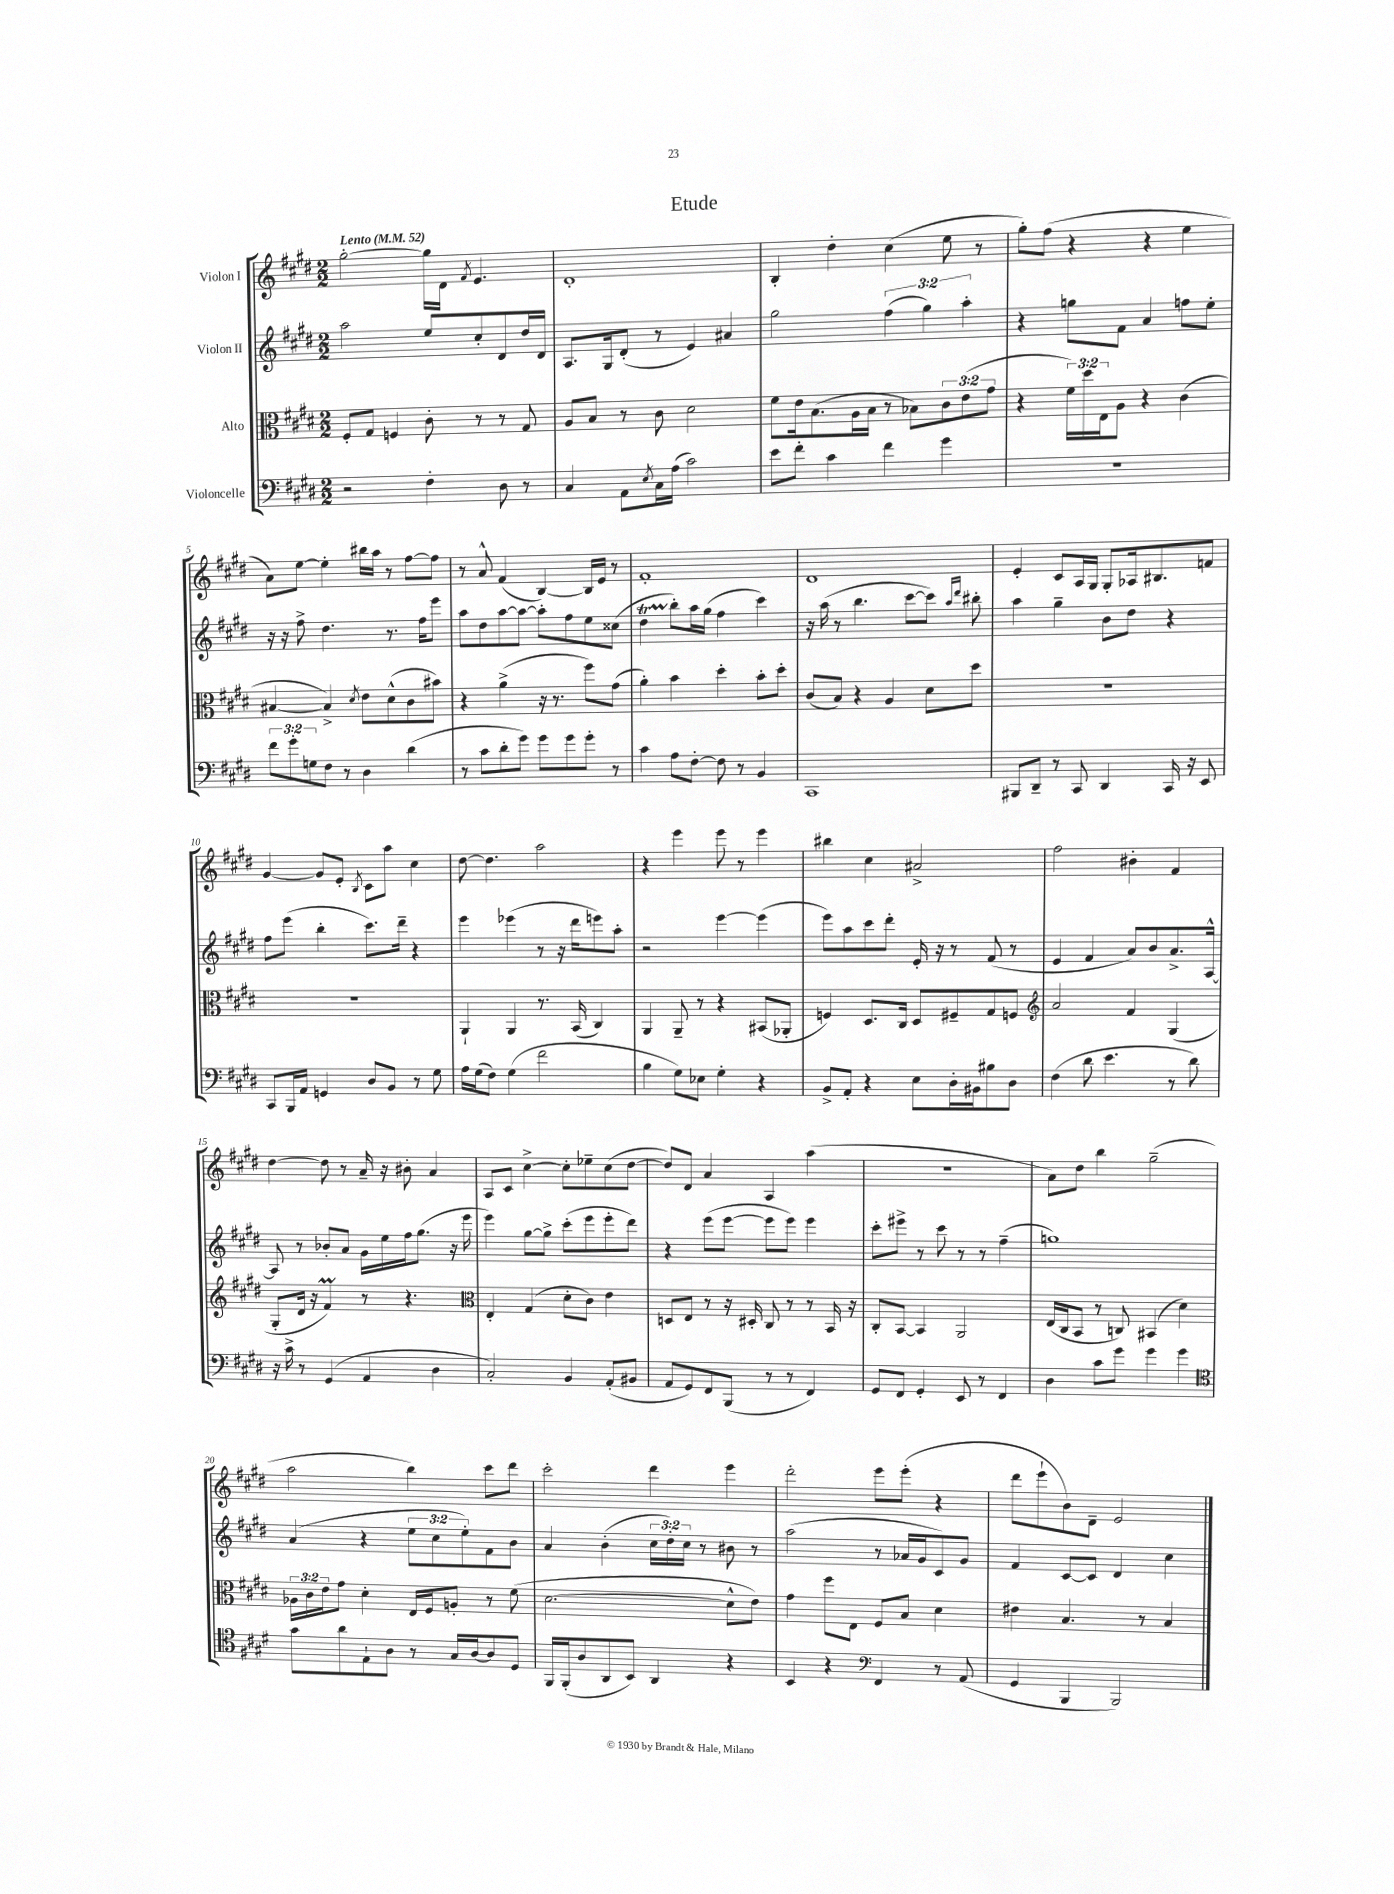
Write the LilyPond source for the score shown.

\header { title = "Etude" }
<<
\new StaffGroup <<
\new Staff = "s0" \with { instrumentName = "Violon I" } {
    \clef treble \key e \major \numericTimeSignature \time 2/2 \tempo "Lento" 4 = 52
    gis''2~-. gis''16 dis'16 \acciaccatura { fis'8 } e'4. |
    dis'1-. |
    b4-. dis''4-. cis''4( e''8 r8 |
    gis''8-.) fis''8( r4 r4 e''4 |
    a'8) e''8~ e''4-. bis''16 a''16 r8 fis''8~ fis''8 |
    r8 a'8-^ fis'4( b4~) b16 e'16 r8 |
    fis'1-. |
    dis'1 |
    e'4-. cis'8 a16 gis16 gis8-. aes16 bis8. f'8 |
    gis'4~ gis'8 e'8-. \acciaccatura { b8 } cis'8 a''8 cis''4 |
    dis''8~ dis''4. a''2 |
    r4 e'''4 e'''8 r8 e'''4 |
    bis''4 cis''4 ais'2-> |
    fis''2 bis'4-. fis'4 |
    dis''4~ dis''8 r8 a'16-- r16 bis'8-. a'4 |
    a8 cis'8 cis''4~-> cis''8-. ees''8-- cis''8( dis''8~ |
    dis''8) dis'8 a'4 a4 a''4( |
    r1 |
    a'8) dis''8 b''4 gis''2--( |
    a''2 b''4) cis'''8 dis'''8 |
    cis'''2-. dis'''4 e'''4 |
    dis'''2-. e'''8 e'''8-.( r4 |
    dis'''8 e'''8-! b'8) dis'8-- e'2 \bar "|." |
}
\new Staff = "s1" \with { instrumentName = "Violon II" } {
    \clef treble \key e \major \numericTimeSignature \time 2/2 \override Staff.TupletNumber.text = #tuplet-number::calc-fraction-text
    a''2 e''8 cis''8-. dis'8 dis''16 dis'16 |
    a8. gis16 dis'8-.( r8 e'4) ais'4 |
    gis''2 \tuplet 3/2 { fis''4( gis''4) a''4-. } |
    r4 g''8 fis'8 a'4 f''8 e''8-. |
    r16 r16 fis''8-> dis''4. r8. fis''16 e'''8 |
    a''8 dis''8 a''8~ a''8~ a''8-. fis''8 e''8 cisis''8( |
    dis''4\startTrillSpan b''8-.\stopTrillSpan) a''16 gis''16( fis''4 cis'''4) |
    r16 a''16( r8 b''4. cis'''8~ cis'''8) \grace { a''16 dis'''16 } bis''8-. |
    a''4 gis''4-- b'8 dis''8 r4 |
    fis''8 e'''8( b''4-. cis'''8.) dis'''16-- r4 |
    e'''4 ees'''4( r8 r16 dis'''16 e'''8) a''8-. |
    r2 e'''4~ e'''4( |
    e'''8) a''8 cis'''8 dis'''8-. e'16-. r16 r8 fis'8( r8 |
    e'4 fis'4 a'8) b'8 a'8.-> a16~-^ |
    a8 r8 bes'8-. a'8 gis'16 e''16 fis''16 gis''8.( r16 e'''16 |
    e'''4) gis''8~ gis''8-> cis'''8-.( e'''8 e'''8-. dis'''8) |
    r4 e'''8( e'''8~ e'''8 e'''8) e'''4 |
    cis'''8-. eis'''8-> r8 cis'''8 r8 r8 fis''4--( |
    g''1) |
    a'4( r4 \tuplet 3/2 { e''8 cis''8 e''8-.) } fis'8 b'8 |
    a'4 b'4-.( \tuplet 3/2 { cis''16 dis''16-.) cis''16 } r8 bis'8 r8 |
    a''2( r8 aes'16 gis'16 cis'8) gis'8 |
    fis'4 cis'8~ cis'8 dis'4 cis''4 \bar "|." |
}
\new Staff = "s2" \with { instrumentName = "Alto" } {
    \clef alto \key e \major \numericTimeSignature \time 2/2 \override Staff.TupletNumber.text = #tuplet-number::calc-fraction-text
    fis8-. gis8 f4 cis'8-. r8 r8 gis8 |
    a8 b8 r8 cis'8 dis'2 |
    fis'8 e'16 b8.( a16 b16 r8 bes8) \tuplet 3/2 { cis'8 e'8( gis'8 } |
    r4 \tuplet 3/2 { fis'16) dis''16 e16 } a8 r4 cis'4( |
    bis4~ bis4->) \acciaccatura { dis'8 } e'8 dis'8-^( cis'8 bis'8) |
    r4 a'4->( r16 r8. fis''8) gis'8( |
    a'4-.) b'4 dis''4-. b'8-. dis''8-. |
    cis'8( b8) r4 a4 dis'8 dis''8 |
    R1 |
    R1 |
    a,4-! a,4 r8. b,16( cis4) |
    a,4 a,8-- r8 r4 bis,8( aes,8-. |
    f4) dis8. cis16 dis8 fis8-- gis8 f8 |
    \clef treble a'2 fis'4 gis4( |
    gis8-. dis'16 r16 fis'4\prall) r8 r4. |
    \clef alto e4-. gis4( dis'8-. cis'8) e'4 |
    d8 e8 r8 r16 dis16-. cis8 r8 r8 b,16 r16 |
    cis8-. b,8~ b,4 a,2 |
    e16( cis16 b,8 r8 c8) bis,4( dis'4) |
    \tuplet 3/2 { aes16 cis'16 e'16 } gis'8 dis'4-. e16 fis16 a8-. r8 fis'8( |
    dis'2.~ dis'8-^ e'8) |
    gis'4 fis''8 e8 fis8 b8 dis'4 |
    eis'4 b4. r8 b4 \bar "|." |
}
\new Staff = "s3" \with { instrumentName = "Violoncelle" } {
    \clef bass \key e \major \numericTimeSignature \time 2/2 \override Staff.TupletNumber.text = #tuplet-number::calc-fraction-text
    r2 fis4-. dis8 r8 |
    cis4 a,8 \acciaccatura { e8 } cis16 a16( cis'2) |
    e'8 fis'8-. cis'4 fis'4 gis'4 |
    r1 |
    \tuplet 3/2 { fis'8 gis'8-. g8 } fis8 r8 dis4 dis'4( |
    r8 cis'8 dis'8-. gis'8) gis'8 gis'8 gis'8-. r8 |
    cis'4 a8 fis8~-. fis8 r8 b,4 |
    cis,1 |
    bis,,8 dis,8-- r8 cis,8 dis,4 cis,16 r16 e,8 |
    cis,8 b,,16 a,16 g,4 dis8 b,8 r8 gis8 |
    a16 gis16( fis8) gis4( fis'2 |
    b4 gis8) ees8 gis4-. r4 |
    b,8-> a,8-. r4 e8 dis16-. bis,16 bis8 dis8 |
    fis4( dis'8 e'4. r8 dis'8) |
    r16 cis'16-> r8 gis,4( a,4 dis4 |
    cis2-.) b,4 a,8-.( bis,8 |
    a,8 gis,8) fis,8 b,,8( r8 r8 fis,4) |
    gis,8 fis,8 gis,4-. e,8 r8 fis,4 |
    dis4 cis'8 gis'8 gis'4 gis'4 |
    \clef tenor gis'8 a'8 e8-! a8 r8 gis16 a16~ a8 dis8 |
    fis,16 fis,16-.( a8 a,8 b,8) a,4 r4 |
    b,4 r4 \clef bass fis,4 r8 a,8( |
    gis,4 b,,4 b,,2) \bar "|." |
}
>>
>>
